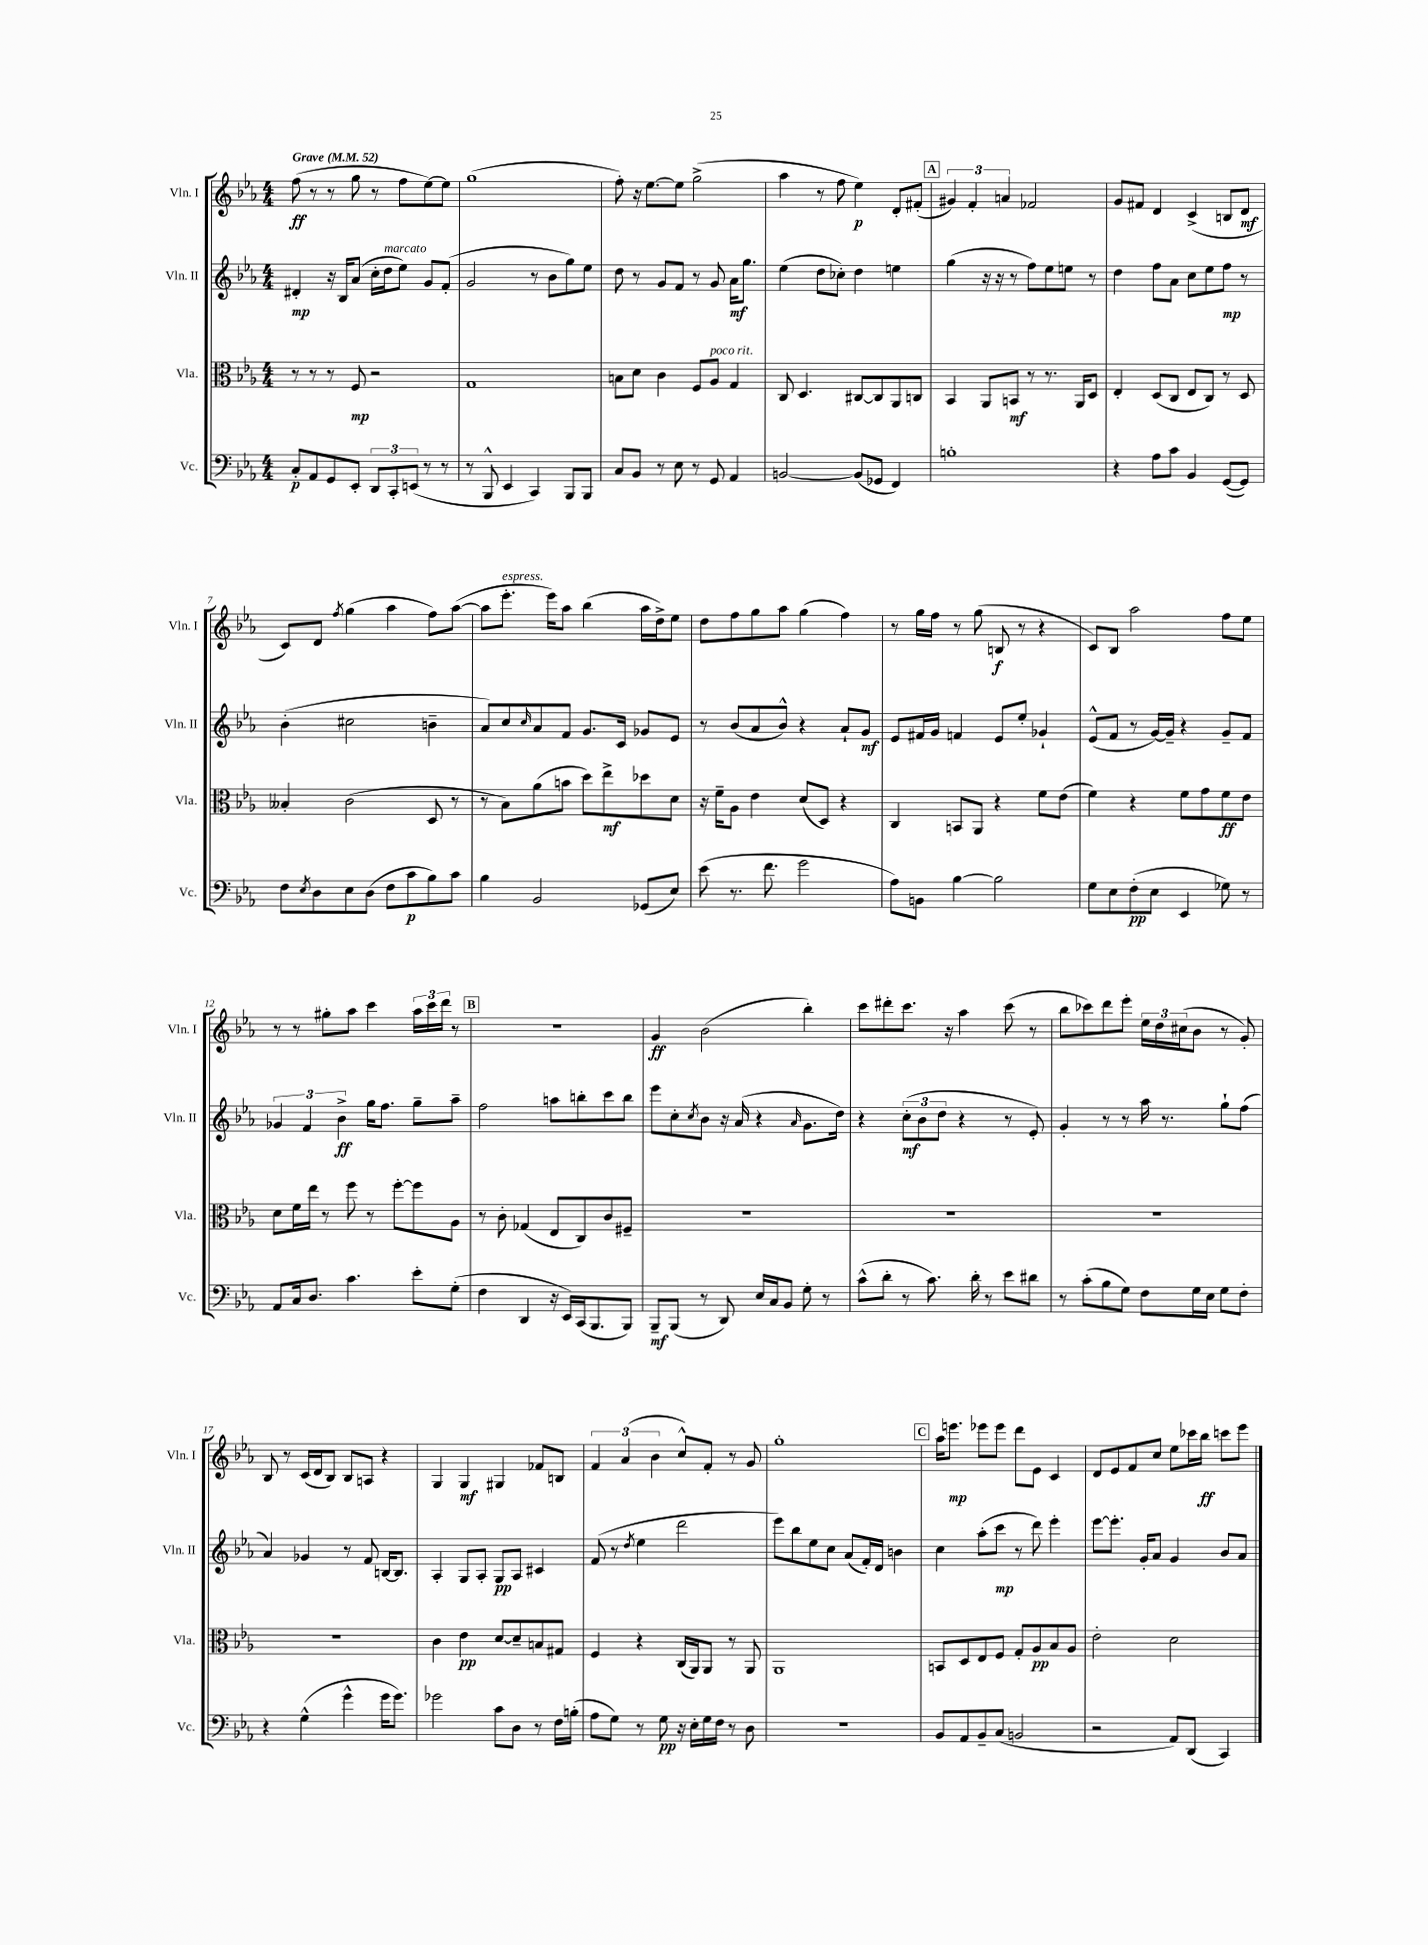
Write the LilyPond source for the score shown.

<<
\new StaffGroup <<
\new Staff = "s0" \with { instrumentName = "Vln. I" shortInstrumentName = "Vln. I" } {
    \clef treble \key ees \major \numericTimeSignature \time 4/4 \tempo "Grave" 4 = 52
    f''8\ff( r8 r8 g''8 r8 f''8 ees''8~) ees''8 |
    g''1( |
    f''8-.) r16 ees''8.~ ees''8 g''2->( |
    aes''4 r8 f''8 ees''4\p) d'8-. fis'8-.( |
    \mark \markup { \box "A" } \tuplet 3/2 { gis'4) f'4-. a'4 } fes'2 |
    g'8 fis'8 d'4 c'4->( b8 d'8\mf |
    c'8) d'8 \acciaccatura { f''8 } g''4( aes''4 f''8) aes''8~( |
    aes''8 ees'''8.-.^\markup { \italic "espress." } ees'''16) aes''8 bes''4( aes''16 d''16->) ees''8 |
    d''8 f''8 g''8 aes''8 g''4( f''4) |
    r8 g''16 f''16 r8 g''8( b8\f r8 r4 |
    c'8) bes8 aes''2 f''8 ees''8 |
    r8 r8 gis''8-. aes''8 c'''4 \tuplet 3/2 { aes''16 c'''16 d'''16 } r8 |
    \mark \markup { \box "B" } R1 |
    g'4\ff bes'2( bes''4-.) |
    c'''8 dis'''8-. c'''8. r16 aes''4 c'''8( r8 |
    bes''8 ces'''8) d'''8 ees'''8-. \tuplet 3/2 { ees''16 d''16 cis''16( } bes'8 r8 g'8-.) |
    bes8 r8 c'16( d'16 bes8) bes8 a8 r4 |
    g4 g4\mf gis4 fes'8 b8 |
    \tuplet 3/2 { f'4 aes'4( bes'4 } c''8-^) f'8-. r8 g'8 |
    g''1-. |
    \mark \markup { \box "C" } aes''16 e'''8.\mp ees'''8 ees'''8 d'''8 ees'8 c'4 |
    d'8 ees'8 f'8 c''8 ees''8 ces'''16 bes''16\ff c'''8 ees'''8 \bar "|." |
}
\new Staff = "s1" \with { instrumentName = "Vln. II" shortInstrumentName = "Vln. II" } {
    \clef treble \key ees \major \numericTimeSignature \time 4/4
    dis'4-.\mp r16 bes16 aes'8( c''16-. d''16^\markup { \italic "marcato" } ees''8) g'8 f'8-.( |
    g'2 r8 bes'8 g''8) ees''8 |
    d''8 r8 g'8 f'8 r8 g'8 aes'16\mf g''8. |
    ees''4( d''8 ces''8-.) d''4 e''4 |
    \mark \markup { \box "A" } g''4( r16 r16 r8 f''8) ees''8 e''8 r8 |
    d''4 f''8 aes'8 c''8 ees''8 f''8\mp r8 |
    bes'4-.( cis''2 b'4-- |
    aes'8) c''8 \grace { c''16 } aes'8 f'8 g'8. c'16 ges'8 ees'8 |
    r8 bes'8( aes'8 bes'8-^) r4 aes'8-! g'8\mf |
    ees'8 fis'16 g'16 f'4 ees'8 ees''8-. ges'4-! |
    ees'8-^( f'8 r8 g'16~) g'16-- r4 g'8-- f'8 |
    \tuplet 3/2 { ges'4 f'4 bes'4->\ff } g''16 f''8. g''8-- aes''8-- |
    \mark \markup { \box "B" } f''2 a''8 b''8-. c'''8 b''8 |
    ees'''8 c''8-. \acciaccatura { c''8 } bes'8 r16 aes'16( r4 \grace { aes'16 } g'8. d''16) |
    r4 \tuplet 3/2 { c''8-.\mf( bes'8 d''8 } r4 r8 ees'8-.) |
    g'4-. r8 r8 aes''16 r8. g''8-! f''8( |
    aes'4) ges'4 r8 f'8 b16~ b8. |
    aes4-. g8 aes8-. g8\pp aes8 cis'4 |
    f'8( r8 \acciaccatura { d''8 } ees''4 d'''2 |
    ees'''8) bes''8 ees''8 c''8 aes'8( f'16-.) d'16 b'4 |
    \mark \markup { \box "C" } c''4 aes''8-.( c'''8\mp r8 d'''8) ees'''4-. |
    ees'''8~ ees'''8.-. g'16-. aes'8 g'4 bes'8 aes'8 \bar "|." |
}
\new Staff = "s2" \with { instrumentName = "Vla." shortInstrumentName = "Vla." } {
    \clef alto \key ees \major \numericTimeSignature \time 4/4
    r8 r8 r8 f8\mp r2 |
    g1 |
    b8 d'8 c'4 f8 aes8^\markup { \italic "poco rit." } g4 |
    c8 d4. cis8~ cis8 aes,8 c8 |
    \mark \markup { \box "A" } bes,4 aes,8 b,8\mf r8 r8. aes,16 d8 |
    ees4-. d8( c8 ees8 c8) r8 d8 |
    beses4-. c'2( d8 r8 |
    r8 bes8) aes'8( b'8 d''8) ees''8->\mf des''8 d'8 |
    r16 f'16-- aes8 ees'4 d'8( d8) r4 |
    c4 b,8 aes,8 r4 f'8 ees'8( |
    f'4) r4 f'8 g'8 f'8\ff ees'8 |
    d'8 f'16 ees''16 r8 f''8 r8 f''8~-. f''8 aes8 |
    \mark \markup { \box "B" } r8 c'8-. ges4( ees8 c8) c'8 fis8-- |
    R1 |
    R1 |
    R1 |
    R1 |
    c'4 ees'4\pp d'8~ d'8-- b8 gis8 |
    f4 r4 c16( aes,16) aes,8 r8 aes,8 |
    aes,1 |
    \mark \markup { \box "C" } b,8 d8 ees8 f8 g8-. aes8\pp bes8 aes8 |
    ees'2-. d'2 \bar "|." |
}
\new Staff = "s3" \with { instrumentName = "Vc." shortInstrumentName = "Vc." } {
    \clef bass \key ees \major \numericTimeSignature \time 4/4
    c8-.\p aes,8 g,8 ees,8-. \tuplet 3/2 { d,8 c,8-. e,8( } r8 r8 |
    r8 bes,,8-^ ees,4 c,4) bes,,8 bes,,8 |
    c8 bes,8 r8 ees8 r8 g,8 aes,4 |
    b,2~ b,8( ges,8 f,4) |
    \mark \markup { \box "A" } b1-. |
    r4 aes8 c'8 bes,4 g,8~( g,8) |
    f8 \acciaccatura { ees8 } d8 ees8 d8( f8 c'8\p bes8) c'8 |
    bes4 bes,2 ges,8( ees8) |
    ees'8( r8. f'8. g'2 |
    aes8) b,8 bes4~ bes2 |
    g8 ees8 f8-.\pp( ees8 ees,4 ges8) r8 |
    aes,8 c16 d8. c'4. ees'8-. g8-.( |
    \mark \markup { \box "B" } f4 d,4 r16 ees,16) c,16( bes,,8. bes,,8) |
    bes,,8--\mf bes,,8( r8 d,8) ees16 c16 bes,8 g8-. r8 |
    c'8-^( d'8-. r8 c'8.) d'16-. r8 ees'8 dis'8 |
    r8 c'8-.( bes8 g8) f8 g16 ees16 g8 f8-. |
    r4 g4-^( g'4-^ g'16 g'8.) |
    ges'2 c'8 d8 r8 f16 b16-.( |
    aes8 g8) r8 g8\pp r16 ees16-. g16 f16 r8 d8 |
    R1 |
    \mark \markup { \box "C" } bes,8 aes,8 bes,8-- c8( b,2 |
    r2 aes,8) d,8( c,4) \bar "|." |
}
>>
>>
